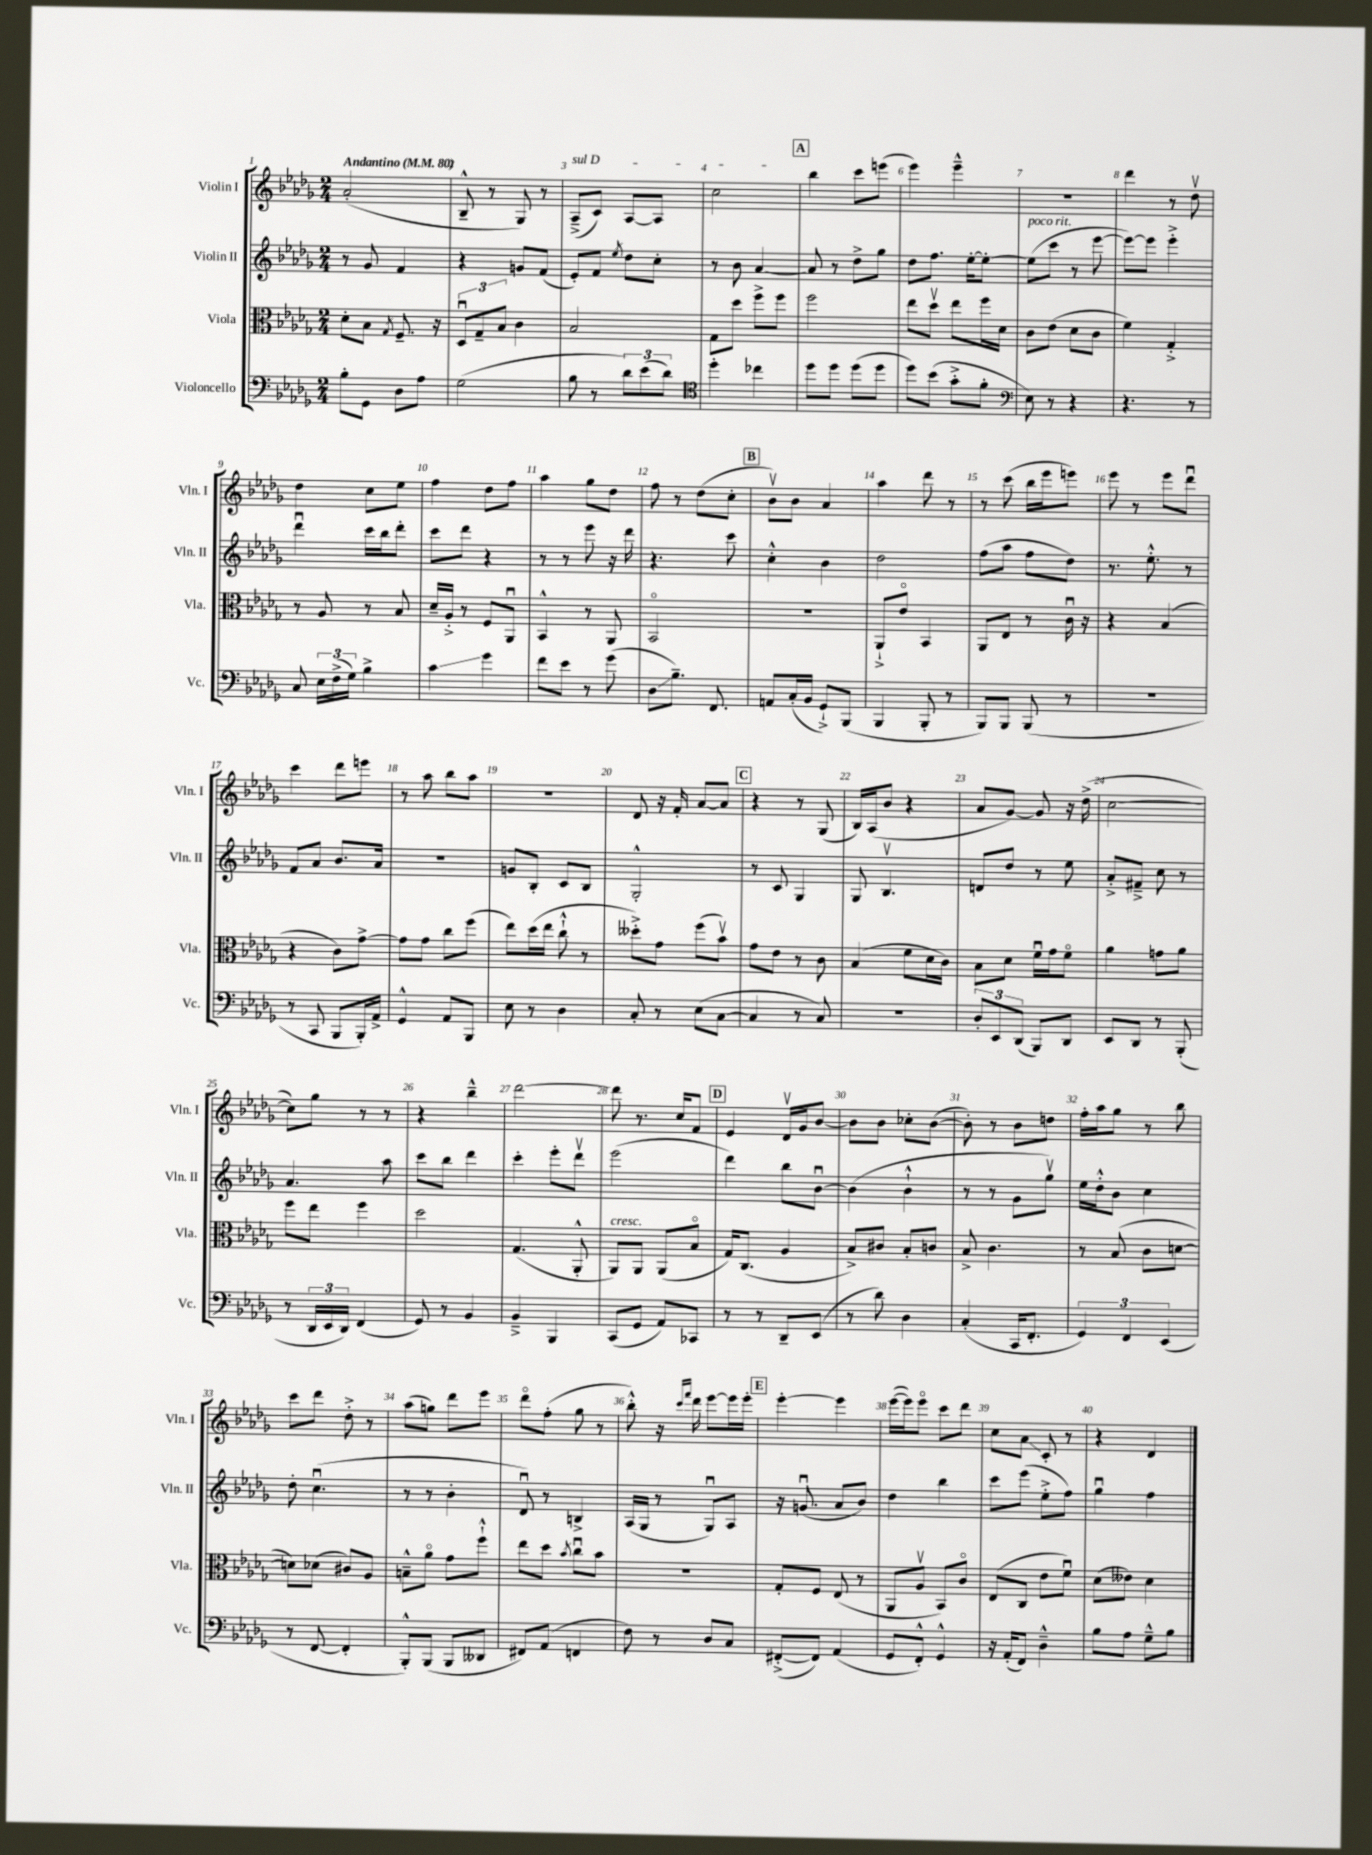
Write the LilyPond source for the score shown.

<<
\new StaffGroup <<
\new Staff = "s0" \with { instrumentName = "Violin I" shortInstrumentName = "Vln. I" } {
    \clef treble \key des \major \numericTimeSignature \time 2/4 \tempo "Andantino" 4 = 80
    \autoBeamOff aes'2-.( |
    bes8---^ r8 ges8) r8 |
    \once \override TextSpanner.bound-details.left.text = \markup { \italic "sul D" } aes8[--->\startTextSpan( c'8]) aes8[~ aes8] |
    c''2\stopTextSpan |
    \mark \markup { \box "A" } bes''4 c'''8[ e'''8]( |
    ees'''4) ees'''4---^ |
    r2 |
    des'''4 r8 des''8\upbow |
    des''4 c''8[ ees''8] |
    f''4 des''8[ f''8] |
    aes''4 ges''8[ des''8] |
    f''8 r8 des''8[( c''8]-. |
    \mark \markup { \box "B" } bes'8[\upbow) bes'8] aes'4 |
    aes''4 des'''8 r8 |
    r8 c'''8( bes''16[ ees'''16 e'''8]) |
    ees'''8 r8 ees'''8[ des'''8]\downbow |
    c'''4 des'''8[ e'''8] |
    r8 aes''8 bes''8[ aes''8] |
    r2 |
    des'8 r16 f'16-. aes'8[~ aes'8] |
    \mark \markup { \box "C" } r4 r8 ges8( |
    bes16[) aes16( bes'8] r4 |
    aes'8[ ges'8]~) ges'8 r16 des''16->( |
    c''2~ |
    c''8[) ges''8] r8 r8 |
    r4 bes''4---^ |
    des'''2~ |
    des'''8 r8. c''16[ f'8] |
    \mark \markup { \box "D" } ees'4 des'16[\upbow ges'16 bes'8]~ |
    bes'8[ bes'8] ces''8[-. bes'8]~( |
    bes'8-.) r8 bes'8[ d''8] |
    f''16[-. aes''16 ges''8] r8 bes''8 |
    c'''8[ des'''8] des''8-.-> r8 |
    aes''8[( g''8]) des'''8[ ees'''8] |
    des'''8[\flageolet f''8]-.( ges''8 r8 |
    bes''8-.-^) r16 \grace { c'''16[ f'''16] } des'''16 ees'''8[~ ees'''16 ees'''16]-. |
    \mark \markup { \box "E" } ees'''4~-. ees'''4 |
    ees'''16[~( ees'''16) ees'''8]\flageolet c'''8[ des'''8] |
    c''8[ aes'8]\glissando c'8-. r8 |
    r4 des'4 \bar "|." |
}
\new Staff = "s1" \with { instrumentName = "Violin II" shortInstrumentName = "Vln. II" } {
    \clef treble \key des \major \numericTimeSignature \time 2/4
    \autoBeamOff r8 ges'8 f'4 |
    r4 g'8[ f'8]( |
    ees'8[-.) f'8] \acciaccatura { ees''8 } des''8[ c''8]-. |
    r8 bes'8 aes'4~ |
    \mark \markup { \box "A" } aes'8 r8 des''8[-> ges''8] |
    des''8[ f''8.] ees''16[~-. ees''8]~-. |
    ees''8[^\markup { \italic "poco rit." }( c'''8] r8 ees'''8~ |
    ees'''8[~) ees'''8] ees'''4-.-> |
    des'''4\downbow c'''16[ bes''16 des'''8]-. |
    c'''8[ des'''8] r4 |
    r8 r8 ees'''8 r16 des'''16 |
    r4. c'''8 |
    \mark \markup { \box "B" } c''4-.-^ bes'4 |
    des''2 |
    f''8[( aes''8] f''8[ des''8]) |
    r8. ees''8.-.-^ r8 |
    f'8[ aes'8] bes'8.[ aes'16] |
    r2 |
    g'8[ bes8]-. c'8[ bes8] |
    ges2-.-^ |
    \mark \markup { \box "C" } r8 c'8 ges4 |
    ges8 bes4.\upbow |
    d'8[ des''8] r8 ees''8 |
    aes'8[-.-> fis'8]---> c''8 r8 |
    aes'4. aes''8 |
    c'''8[ bes''8] des'''4 |
    c'''4-. ees'''8[-. des'''8]\upbow |
    ees'''2( |
    \mark \markup { \box "D" } des'''4) bes''8[ bes'8]~\downbow |
    bes'4( bes'4-!-^ |
    r8 r8 ges'8[ ges''8]\upbow) |
    ees''16[ des''16-.-^ bes'8] c''4 |
    des''8-. c''4.\downbow( |
    r8 r8 bes'4-. |
    des'8\downbow) r8 b4-> |
    aes16[( ges16] r8 ges8[\downbow) aes8] |
    \mark \markup { \box "E" } r16 g'8.\downbow( aes'8[ bes'8]) |
    des''4 bes''4 |
    c'''8[ ees'''8]( ees''8[-.-> f''8]) |
    ges''4\downbow f''4 \bar "|." |
}
\new Staff = "s2" \with { instrumentName = "Viola" shortInstrumentName = "Vla." } {
    \clef alto \key des \major \numericTimeSignature \time 2/4
    \autoBeamOff des'8[-. bes8] \acciaccatura { ges8 } f8.-- r16 |
    \tuplet 3/2 { des8[\downbow ges8-- bes8] } c'4 |
    bes2 |
    ges8[ des''8] f''8[-> f''8] |
    \mark \markup { \box "A" } f''2 |
    ees''8[ des''8]\upbow ees''8[ f''16 des'16] |
    c'8[ ees'8]( des'8[ c'8] |
    f'4) ges4-.-> |
    r8 aes8 r8 bes8 |
    des'16[-- aes16]-.-> r8 f8[ aes,8]\downbow |
    bes,4-^ r8 aes,8 |
    bes,2\flageolet |
    \mark \markup { \box "B" } r2 |
    aes,8[-!-> ees'8]\flageolet bes,4 |
    aes,8[ ees8] r8 c'16\downbow r16 |
    r4 bes4( |
    r4 c'8[) ges'8]~-> |
    ges'8[ ges'8] c''8[ f''8]( |
    ees''8[) des''16( ees''16] c''8-!-^ r8 |
    deses''8[-.->) ges'8] f''8[( bes'8]\upbow) |
    \mark \markup { \box "C" } ges'8[ ees'8] r8 c'8 |
    bes4( f'8[ des'16 c'16]) |
    bes8[ des'8] f'16[\downbow ges'16 f'8]\flageolet |
    aes'4 g'8[ aes'8] |
    f''8[ ees''8] f''4 |
    des''2 |
    ges4.( aes,8-.-^ |
    aes,8[^\markup { \italic "cresc." }) aes,8] aes,8[( bes8]\flageolet |
    \mark \markup { \box "D" } ges16[) c8.]( aes4 |
    bes8[->) cis'8] bes8[-. c'8] |
    bes8-> c'4. |
    r8 bes8( c'8[ d'8]~ |
    d'8[) des'8]( cis'8[) aes8] |
    b8[---^ aes'8]\flageolet ges'8[ f''8]-!-^ |
    ees''8[ des''8] \acciaccatura { bes'8 } c''8[\downbow bes'8] |
    r2 |
    \mark \markup { \box "E" } ges8[-. f8] ees8( r8 |
    aes,8[ aes8]\upbow bes,8[) c'8]\flageolet |
    ees8[( c8] ees'8[ f'8]\downbow) |
    des'8[( eeses'8]) des'4 \bar "|." |
}
\new Staff = "s3" \with { instrumentName = "Violoncello" shortInstrumentName = "Vc." } {
    \clef bass \key des \major \numericTimeSignature \time 2/4
    \autoBeamOff bes8[-. ges,8] des8[ aes8] |
    ges2( |
    bes8 r8 \tuplet 3/2 { des'8[) ees'8( des'8]) } |
    \clef tenor des''4-. ces''4 |
    \mark \markup { \box "A" } des''8[ des''8] des''8[( des''8] |
    des''8[) bes'8]( ges'8[-.-> f'8]-. |
    \clef bass ees8) r8 r4 |
    r4. r8 |
    c8 \tuplet 3/2 { ees16[ f16->( ges16]) } bes4-> |
    c'4\glissando ges'4 |
    f'8[ ees'8] r8 ges'8( |
    des8[\glissando bes8.]--) f,8. |
    \mark \markup { \box "B" } a,8[ c16-.( bes,16] ges,8[-!->) bes,,8]( |
    bes,,4 bes,,8-. r8 |
    bes,,8[) bes,,8] bes,,8( r8 |
    r2 |
    r8 c,8 bes,,8[ bes,,16-.) aes,16]-> |
    ges,4-^ aes,8[ bes,,8] |
    ees8 r8 des4 |
    c8-. r8 ees8[( c8]~ |
    \mark \markup { \box "C" } c4 r8 c8) |
    r2 |
    \tuplet 3/2 { des8[-. ees,8 des,8]( } bes,,8[) des,8] |
    ees,8[ des,8] r8 bes,,8-.( |
    r8 \tuplet 3/2 { des,16[ ees,16 des,16]) } f,4( |
    ges,8) r8 bes,4 |
    bes,4---> bes,,4 |
    c,8[( ges,8] aes,8[) ces,8] |
    \mark \markup { \box "D" } r8 r8 des,8[-- ees,8]( |
    r8 des'8) des4 |
    c4-.( c,16[ f,8.]-. |
    \tuplet 3/2 { ges,4) f,4 ees,4( } |
    r8 f,8~ f,4-. |
    bes,,8[-.-^) bes,,8]( bes,,8[ deses,8] |
    fis,8[) aes,8]( f,4 |
    f8) r8 des8[ c8] |
    \mark \markup { \box "E" } fis,8[~-.->( fis,8]) aes,4( |
    ges,8[ f,8]-.-^) ges,4-^ |
    r16 aes,16[-.( f,8]) des4---^ |
    bes8[ aes8] ges8[---^ bes8] \bar "|." |
}
>>
>>
\layout { \context { \Score \override BarNumber.break-visibility = ##(#f #t #t) barNumberVisibility = #all-bar-numbers-visible } }
